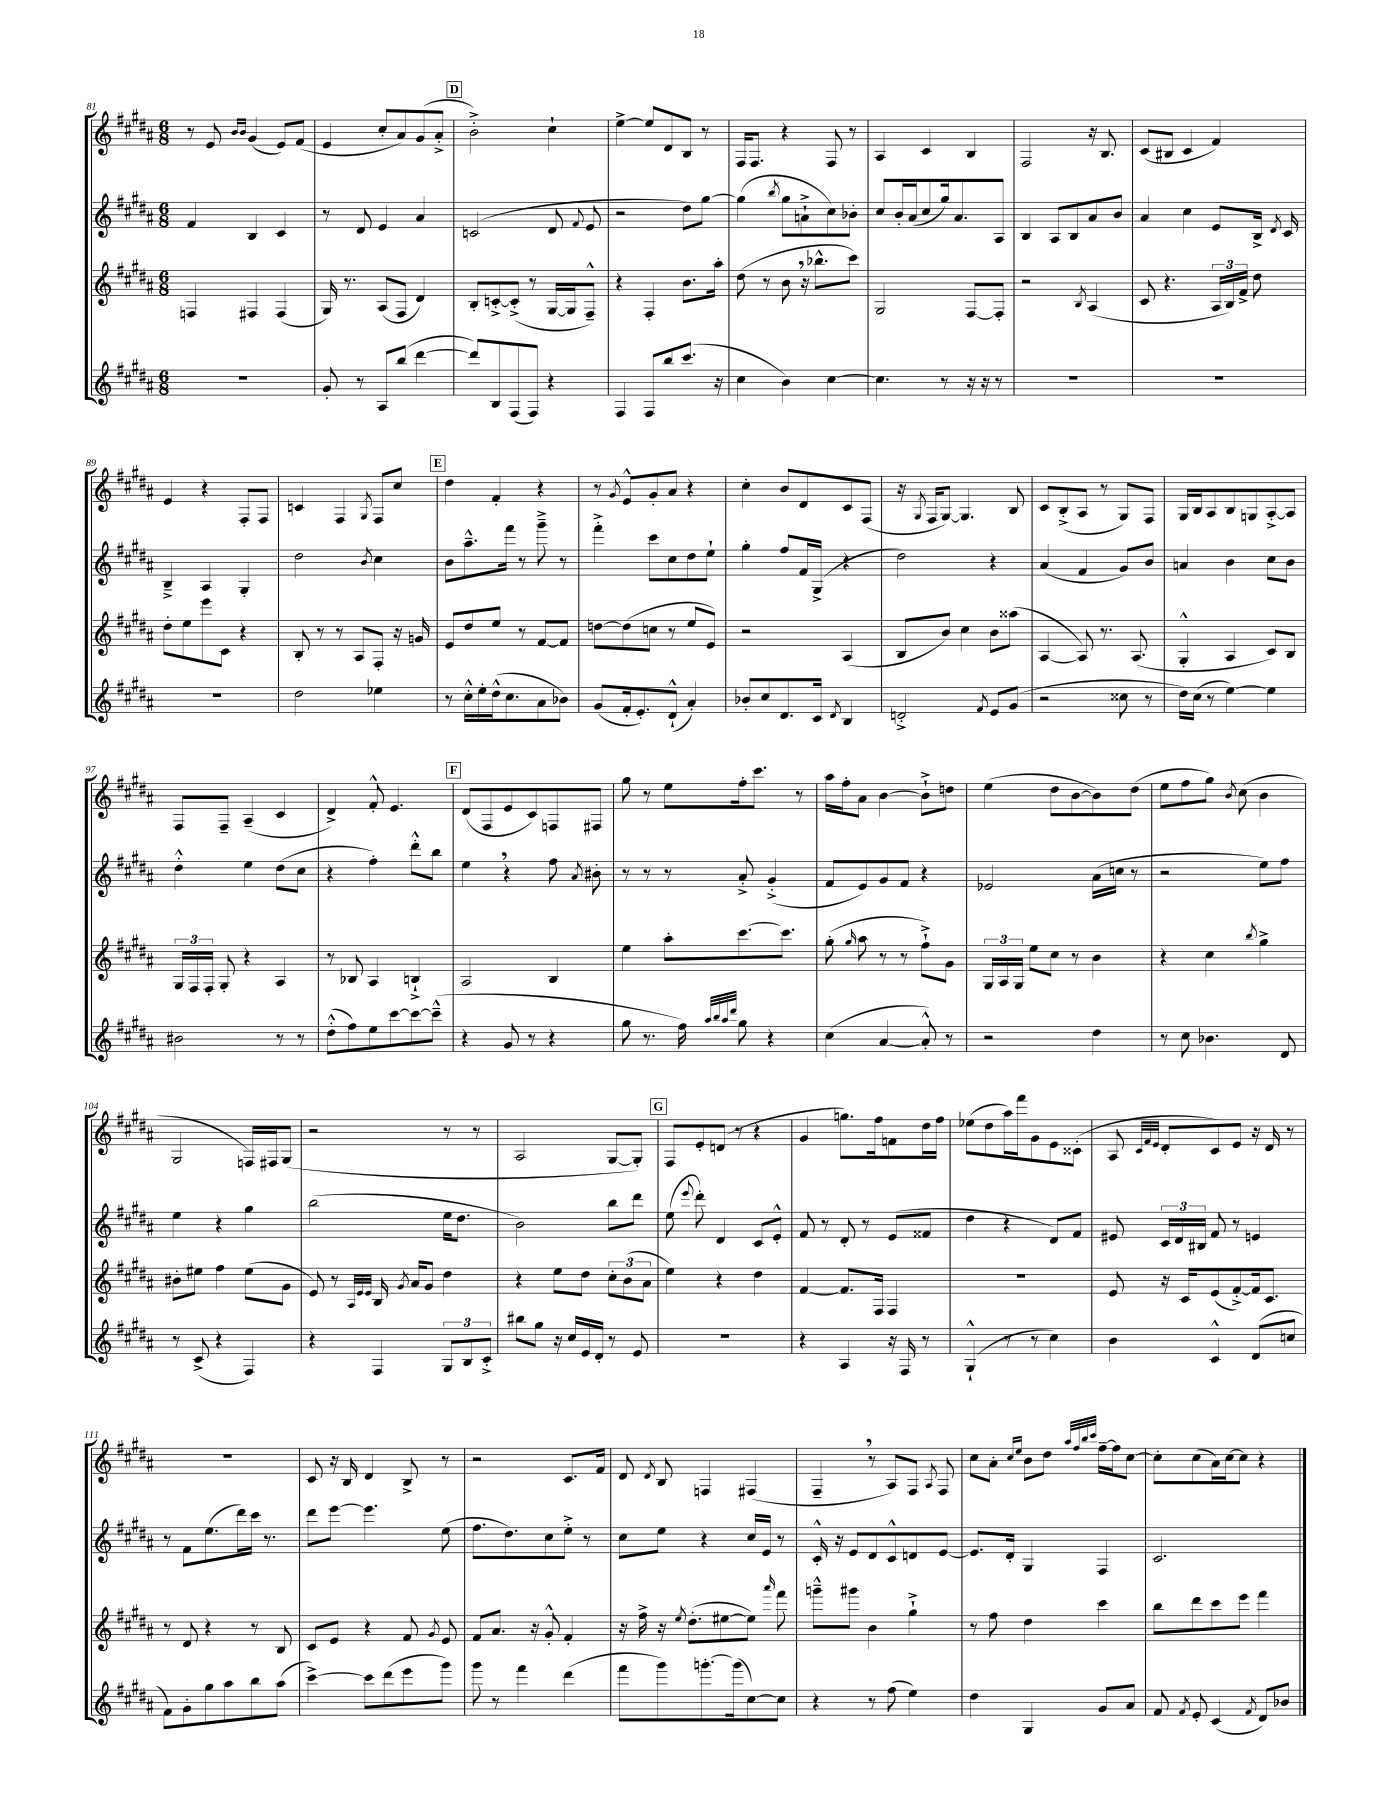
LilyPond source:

<<
\new StaffGroup <<
\new Staff = "s0" {
    \clef treble \key b \major \numericTimeSignature \time 6/8
    \autoBeamOff r8 e'8 \grace { b'16[ b'16] } gis'4( e'8[) fis'8]( |
    e'4 cis''8[-. ais'8) gis'8( ais'8]-.-> |
    \mark \markup { \box "D" } b'2-.->) cis''4-! |
    e''4~-> e''8[ dis'8 b8] r8 |
    fis16[ fis8.] r4 fis8 r8 |
    ais4 cis'4 b4 |
    fis2 r16 b8. |
    cis'8[( bis8] cis'4 fis'4) |
    e'4 r4 fis8[-. fis8] |
    c'4 fis4 \acciaccatura { gis8 } fis8[ cis''8] |
    \mark \markup { \box "E" } dis''4 fis'4-. r4 |
    r8 \acciaccatura { gis'8 } e'8[-^ gis'8-. ais'8] r4 |
    cis''4-. b'8[ dis'8 cis'8 fis8]( |
    r16 \acciaccatura { gis8 } fis16[ gis8]~) gis4. b8 |
    cis'8[ b8-.->( ais8] r8 gis8[) fis8] |
    gis16[ b16 ais8 b8 g8 ais8~-.-> ais8] |
    fis8[ fis8]-- ais4--( cis'4 |
    dis'4->) fis'8-.-^ e'4. |
    \mark \markup { \box "F" } dis'8[( fis8 e'8 cis'8) f8 fis8] |
    gis''8 r8 e''8[ fis''16-. cis'''8.] r8 |
    ais''16[ fis''16-. ais'8] b'4~ b'8[-!-> d''8] |
    e''4( dis''8[ b'8~ b'8) dis''8]( |
    e''8[ fis''8 gis''8]) \acciaccatura { b'8 } cis''8( b'4 |
    gis2 f16[) fis16 gis8]( |
    r2 r8 r8 |
    ais2 gis8[~ gis8]-.) |
    \mark \markup { \box "G" } fis8[ e'8-. d'8]( r8 r4 |
    gis'4 g''8.[) fis''16 f'8 dis''16 fis''16] |
    ees''8[( dis''8 ais''16) fis'''16 gis'8 e'8 cisis'8]-.( |
    ais8 \grace { cis'32[ fis'32 e'32] } dis'8[-. cis'8) e'8] r16 dis'16 r8 |
    r2. |
    cis'8 r16 b16 dis'4 b8-> r8 |
    r2 cis'8.[ fis'16] |
    dis'8 \acciaccatura { dis'8 } b8 f4 fis4( |
    fis4-- \breathe r8 ais8[) fis8] \acciaccatura { ais8 } fis8 |
    cis''8[ ais'8]-. \grace { cis''16[ e''16] } b'8[ dis''8] \grace { ais''32[ fis''32 b''32 cis'''32] } fis''16[~-- fis''16 cis''8]~ |
    cis''8[-. cis''8( ais'16) cis''16~ cis''8] r4 \bar "|." |
}
\new Staff = "s1" {
    \clef treble \key b \major \numericTimeSignature \time 6/8
    \autoBeamOff fis'4 b4 cis'4 |
    r8 dis'8 e'4 ais'4 |
    \mark \markup { \box "D" } c'2( dis'8 \appoggiatura { fis'8 } e'8 |
    r2 dis''8[) gis''8]~ |
    gis''4( \acciaccatura { b''8 } gis''8[ a'8-!-> cis''8) bes'8]-. |
    cis''8[ b'16-. ais'16( cis''8 gis''16) ais'8. ais8] |
    b4 ais8[ b8 ais'8 b'8] |
    ais'4 cis''4 e'8[ b16]-> \acciaccatura { dis'8 } cis'16 |
    b4---> ais4 gis4-. |
    dis''2 \acciaccatura { b'8 } cis''4 |
    \mark \markup { \box "E" } b'8[ ais''8.---^ fis'''16] r8 gis'''8---> r8 |
    fis'''4-.-> cis'''8[ cis''8 dis''8 e''8]-! |
    gis''4-. fis''8[ fis'16 gis16]->( r4 |
    dis''2) r4 |
    ais'4( fis'4 gis'8[) b'8] |
    a'4 b'4 cis''8[ b'8] |
    dis''4-.-^ e''4 dis''8[( cis''8] |
    r4 fis''4-.) dis'''8[-.-^ b''8] |
    \mark \markup { \box "F" } e''4 \breathe r4 fis''8 \acciaccatura { ais'8 } bis'8-. |
    r8 r8 r8 ais'8-.-> gis'4-.->( |
    fis'8[ e'8) gis'8 fis'8] r4 |
    ees'2 ais'16[( c''16] r8 |
    r2 e''8[) fis''8] |
    e''4 r4 gis''4 |
    b''2( e''16[ dis''8.] |
    b'2) b''8[ dis'''8] |
    \mark \markup { \box "G" } e''8( \appoggiatura { e'''8 } dis'''8-.) dis'4 cis'8[ e'8]-.-^ |
    fis'8 r8 dis'8-. r8 e'8[( fisis'8] |
    dis''4 r4 dis'8[) fis'8] |
    eis'8 \tuplet 3/2 { cis'16[ dis'16 bis16] } fis'8 r8 e'4 |
    r8 fis'8[ e''8.( dis'''16) cis'''16] r8. |
    dis'''8[ e'''8]~ e'''4. e''8( |
    fis''8.[ dis''8.) cis''8 e''8]-.-> r8 |
    cis''8[ e''8] r4 cis''16[ e'16] r8 |
    cis'16-.-^ r16 e'8[ dis'8 cis'8-^ d'8 e'8]~ |
    e'8.[ dis'16]-. gis4 fis4 |
    cis'2. \bar "|." |
}
\new Staff = "s2" {
    \clef treble \key b \major \numericTimeSignature \time 6/8
    \autoBeamOff f4 fis4 fis4( |
    gis16) r8. ais8[( fis8] dis'4) |
    \mark \markup { \box "D" } b8[-. c'8~-.-> c'8]-.->( r8 gis16[~ gis16 fis8]---^) |
    r4 fis4-. b'8.[ ais''16]-. |
    dis''8( r8 b'8 \breathe r16 bes''8.[-^ cis'''8]) |
    gis2 fis8[~ fis8]-. |
    r2 \acciaccatura { b8 } ais4( |
    cis'8 r4. \tuplet 3/2 { ais16[ b16) fis'16]-> } dis''8 |
    dis''8[-. e''8 e'''8 cis'8] r4 |
    b8-. r8 r8 ais8[ fis8]-. r16 g'16 |
    \mark \markup { \box "E" } e'8[ dis''8 e''8] r8 fis'8[~ fis'8] |
    d''8[~ d''8( c''8] r8 e''8[ e'8]) |
    r2 ais4( |
    b8[ b'8]) cis''4 b'8[ aisis''8]( |
    ais4~ ais8) r8. ais8.( |
    gis4-.-^ ais4 cis'8[) b8] |
    \tuplet 3/2 { gis16[ fis16 fis16]-. } gis8-. r4 ais4 |
    r8 bes8 ais4 b4-!-> |
    \mark \markup { \box "F" } ais2 b4 |
    e''4 ais''8[-. cis'''8.~ cis'''8.] |
    gis''8-.( \grace { gis''16 } ais''8 r8 r8 fis''8[-!->) gis'8] |
    \tuplet 3/2 { gis16[ ais16 gis16] } e''8[ cis''8] r8 b'4 |
    r4 cis''4 \acciaccatura { b''8 } gis''4-> |
    bis'8[-. eis''8] fis''4 eis''8[( gis'8] |
    e'8) r8 \grace { ais32[ e'32 e'32] } b16 \acciaccatura { gis'8 } ais'16[ gis'8] dis''4 |
    r4 e''8[ dis''8] \tuplet 3/2 { cis''8[-. b'8( ais'8] } |
    \mark \markup { \box "G" } e''4) r4 dis''4 |
    fis'4~ fis'8.[ fis16] fis4 |
    R2. |
    e'8 r16 cis'16[ e'8( fis'8~-.->) fis'16 cis'8.] |
    r8 dis'8 r4 r8 b8 |
    cis'8[ e'8] r4 fis'8 \acciaccatura { gis'8 } e'8 |
    fis'8[ ais'8.] r16 gis'8-.-^ fis'4-. |
    r16 fis''16-> r16 \acciaccatura { e''8 } dis''8.[-.( eis''8~ eis''8]) \grace { ais'''16 } fis'''8 |
    g'''8[---^ gis'''8] b'4 gis''4-!-> |
    r8 fis''8 dis''4 cis'''4 |
    b''8[ dis'''8 cis'''8 e'''8] fis'''4 \bar "|." |
}
\new Staff = "s3" {
    \clef treble \key b \major \numericTimeSignature \time 6/8
    \autoBeamOff R2. |
    gis'8-. r8 ais8[ b''8]( dis'''4~ |
    \mark \markup { \box "D" } dis'''8[) b8 fis8( fis8]) r4 |
    fis4 fis8[ b''8 cis'''8.]( r16 |
    cis''4 b'4) cis''4~ |
    cis''4. r8 r16 r16 r8 |
    R2. |
    R2. |
    R2. |
    dis''2 ees''4 |
    \mark \markup { \box "E" } r8 cis''16[-.-^ e''16-. dis''16-^( cis''8. ais'8 bes'8]) |
    gis'8[( fis'16-. e'8.-.) dis'8]-!-^( ais'4-.) |
    bes'8[-. cis''8 dis'8. cis'16] \acciaccatura { dis'8 } b4 |
    d'2-.-> \acciaccatura { fis'8 } e'8[ gis'8]( |
    r2 cisis''8 r8 |
    dis''16[) cis''16]( r8 e''4~) e''4 |
    bis'2 r8 r8 |
    dis''8[-.-^( fis''8) e''8 cis'''8~ cis'''8~ cis'''8]---^( |
    \mark \markup { \box "F" } r4 gis'8 r8 r4 |
    gis''8 r8. fis''16) \grace { ais''32[ b''32 ais''32 dis'''32] } gis''8 r4 |
    cis''4( ais'4~ ais'8-.-^) r8 |
    r2 dis''4 |
    r8 cis''8 bes'4. dis'8 |
    r8 cis'8->( r4 fis4) |
    r4 fis4 \tuplet 3/2 { gis8[ b8 cis'8]-.-> } |
    bis''8[ gis''8] r16 cis''16[ e'16 dis'16]-. r8 e'8 |
    \mark \markup { \box "G" } R2. |
    r4 ais4 r16 fis16 r8 |
    gis4-!-^( r8 r8 cis''4) |
    b'4 cis'4-^ dis'8[( c''8] |
    fis'8[) gis'8-. gis''8 ais''8 b''8 ais''8]( |
    cis'''4~->) cis'''8[ dis'''8( e'''8 gis'''8]) |
    gis'''8 r8 fis'''4 dis'''4( |
    fis'''8[ gis'''8) g'''8.~-. g'''16( cis''8~) cis''8] |
    r4 r8 fis''8( e''4) |
    dis''4 gis4 gis'8[ ais'8] |
    fis'8 \acciaccatura { fis'8 } e'8-. cis'4( \acciaccatura { fis'8 } dis'8[) bes'8] \bar "|." |
}
>>
>>
\layout { \context { \Score currentBarNumber = #81 } }
